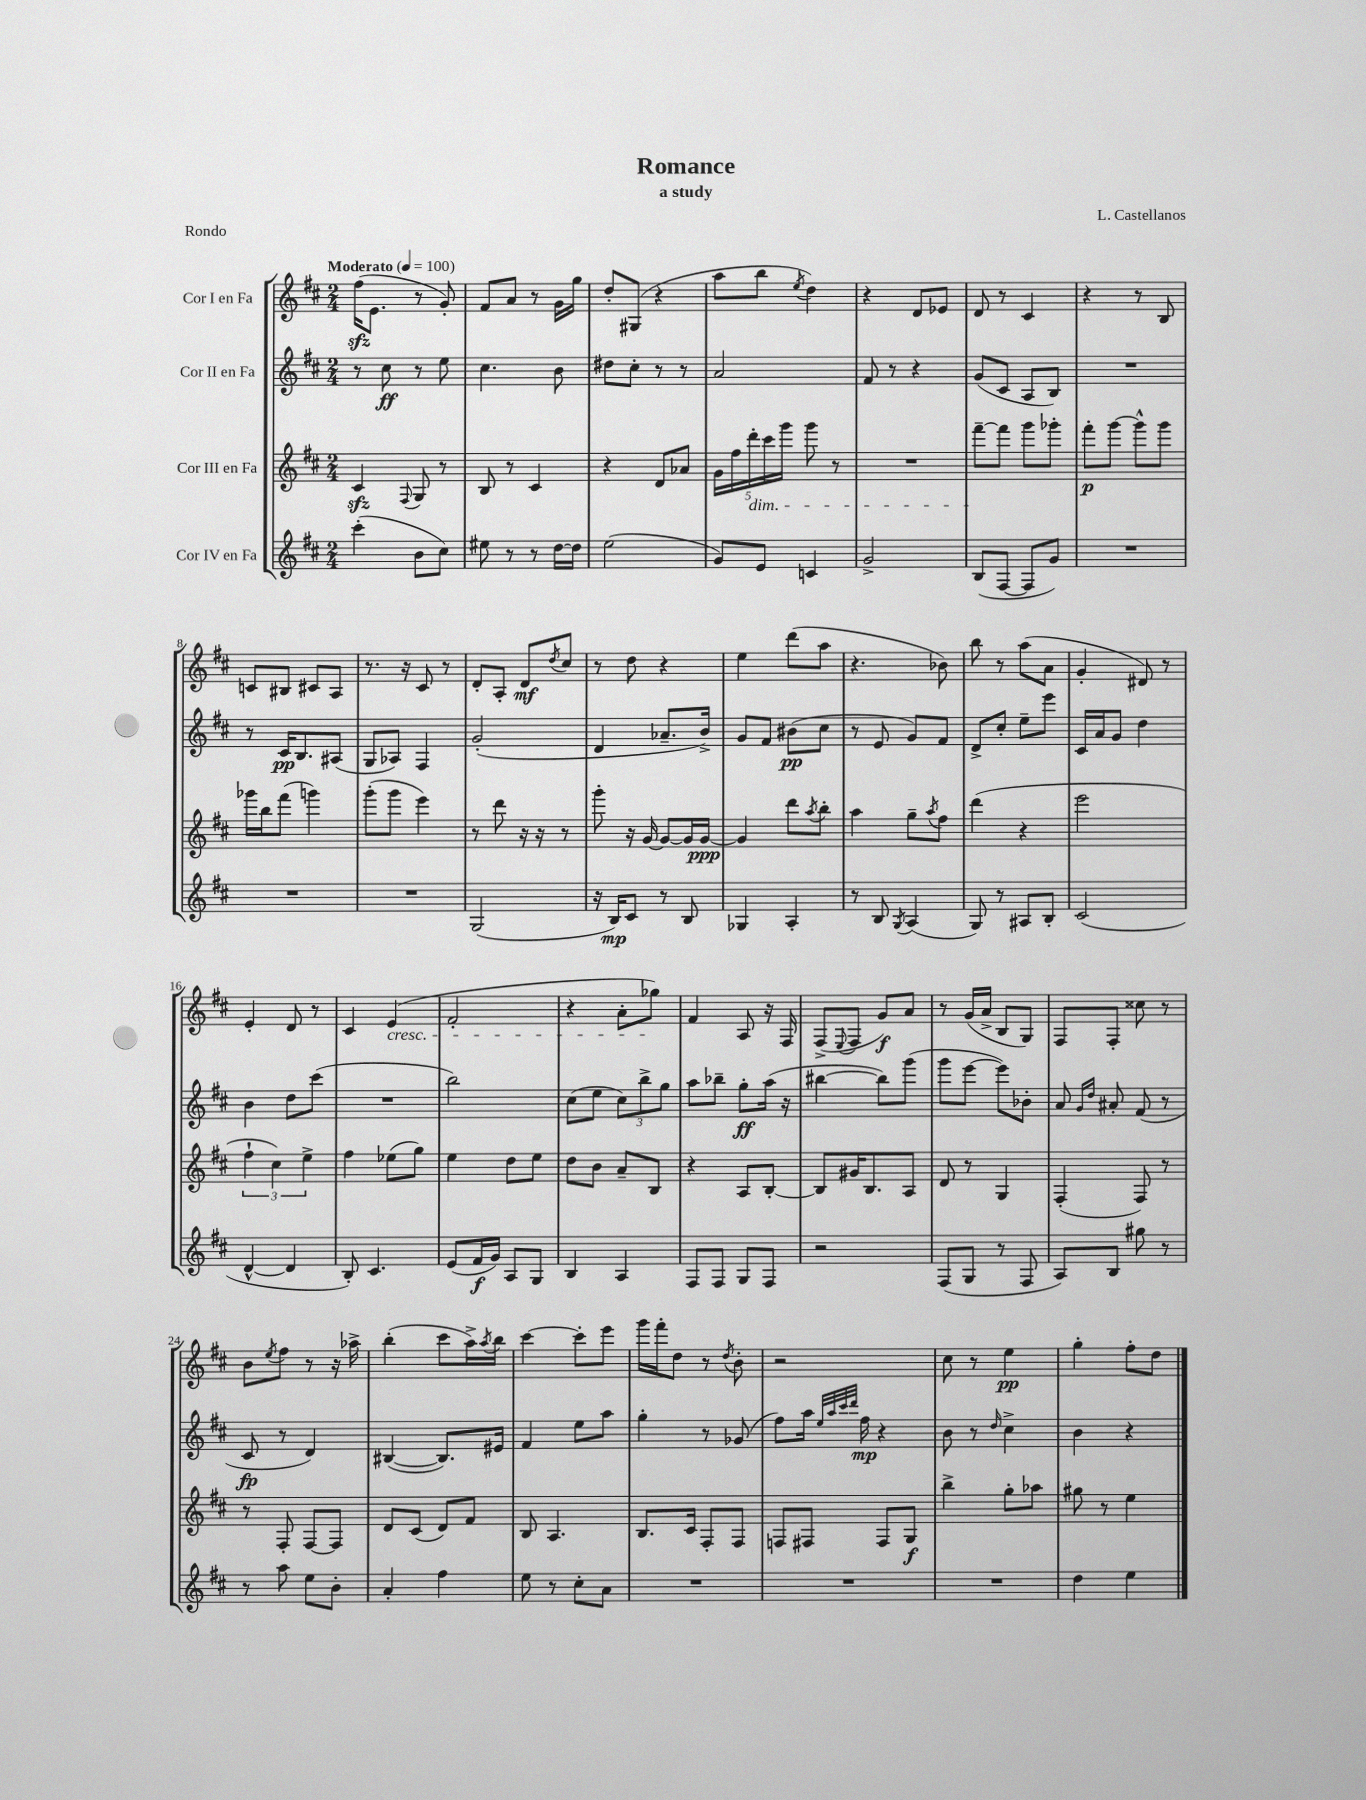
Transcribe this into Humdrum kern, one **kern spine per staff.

**kern	**dynam	**kern	**dynam	**kern	**dynam	**kern	**dynam
*part4	*part4	*part3	*part3	*part2	*part2	*part1	*part1
*staff4	*staff4	*staff3	*staff3	*staff2	*staff2	*staff1	*staff1
*I"Cor IV en Fa	*	*I"Cor III en Fa	*	*I"Cor II en Fa	*	*I"Cor I en Fa	*
*clefG2	*	*clefG2	*	*clefG2	*	*clefG2	*
*k[f#c#]	*	*k[f#c#]	*	*k[f#c#]	*	*k[f#c#]	*
*M2/4	*	*M2/4	*	*M2/4	*	*M2/4	*
*MM100	*	*MM100	*	*MM100	*	*MM100	*
=1	=1	=1	=1	=1	=1	=1	=1
!	!	!	!	!	!	!LO:TX:a:B:t=Moderato	!
(4ccc#'\	.	4c#zz/	.	8r	.	(16ff#zz\KL	.
.	.	.	.	.	.	8.e\J	.
.	.	.	.	8cc#\	ff	.	.
.	.	8qqF#/	.	.	.	.	.
8b\L	.	8G/	.	8r	.	8r	.
8cc#\J)	.	8r	.	8ee\	.	8g'/)	.
=2	=2	=2	=2	=2	=2	=2	=2
8ee#X\	.	8B/	.	4.cc#\	.	8f#/L	.
8r	.	8r	.	.	.	8a/J	.
8r	.	4c#/	.	.	.	8r	.
[16dd\LL	.	.	.	8b\	.	16g\LL	.
16dd\JJ]	.	.	.	.	.	16gg\JJ	.
=3	=3	=3	=3	=3	=3	=3	=3
(2ee\	.	4r	.	8dd#X\L	.	8dd'/L	.
.	.	.	.	8cc#'\J	.	(8G#X/J	.
.	.	8d/L	.	8r	.	4r	.
.	.	8a-X/J	.	8r	.	.	.
=4	=4	=4	=4	=4	=4	=4	=4
8g/L)	.	20g\LL	.	2a/	.	8aa\L	.
.	.	20ff#\	.	.	.	.	.
!	!	!LO:TX:b:i:t=dim.	!	!	!	!	!
.	.	20ddd'\	.	.	.	.	.
8e/J	.	.	.	.	.	8bb\J	.
.	.	20ccc#\	.	.	.	.	.
.	.	20ggg\JJ	.	.	.	.	.
.	.	.	.	.	.	8qee/	.
4cn/	.	8ggg\	.	.	.	4dd\)	.
.	.	8r	.	.	.	.	.
=5	=5	=5	=5	=5	=5	=5	=5
2g^/	.	2r	.	8f#/	.	4r	.
.	.	.	.	8r	.	.	.
.	.	.	.	4r	.	8d/L	.
.	.	.	.	.	.	8e-X/J	.
=6	=6	=6	=6	=6	=6	=6	=6
(8B/L	.	[8fff#~\L	.	(8g/L	.	8d/	.
[8F#/J	.	8fff#\J]	.	8c#/J	.	8r	.
8F#/L]	.	8ggg\L	.	8A/L	.	4c#/	.
8g/J)	.	8ggg-X'\J	.	8B/J)	.	.	.
=7	=7	=7	=7	=7	=7	=7	=7
2r	.	8fff#'\L	p	2r	.	4r	.
.	.	[8ggg\J	.	.	.	.	.
.	.	8ggg^^\L]	.	.	.	8r	.
.	.	8ggg\J	.	.	.	8B/	.
!!LO:LB:g=z
=8	=8	=8	=8	=8	=8	=8	=8
2r	.	16ggg-X\LL	.	8r	.	8cn/L	.
.	.	16bb\J	.	.	.	.	.
.	.	(8fff#\J	.	16c#/KL	pp	8B#X/J	.
.	.	.	.	8.B/	.	.	.
.	.	4gggn\)	.	.	.	8c#X/L	.
.	.	.	.	(8A#X/J	.	8A/J	.
=9	=9	=9	=9	=9	=9	=9	=9
2r	.	(8ggg'\L	.	8G/L	.	8.r	.
.	.	8ggg\J	.	8A-X/J)	.	.	.
.	.	.	.	.	.	16r	.
.	.	4eee\)	.	4F#/	.	8c#/	.
.	.	.	.	.	.	8r	.
=10	=10	=10	=10	=10	=10	=10	=10
(2G/	.	8r	.	(2g'/	.	8d'/L	.
.	.	8ddd\	.	.	.	8A'/J	.
.	.	16r	.	.	.	8d/L	mf
.	.	16r	.	.	.	.	.
.	.	.	.	.	.	8qdd/	.
.	.	8r	.	.	.	8cc#/J	.
=11	=11	=11	=11	=11	=11	=11	=11
16r	.	8ggg'\	.	4d/	.	8r	.
16B/KL)	mp	.	.	.	.	.	.
8c#/J	.	16r	.	.	.	8dd\	.
.	.	[16g/	.	.	.	.	.
8r	.	8g/L_	.	8.a-X~/L	.	4r	.
8B/	.	16g/L]	.	.	.	.	.
.	.	[16g/JJ	ppp	16b^/Jk)	.	.	.
=12	=12	=12	=12	=12	=12	=12	=12
4G-X/	.	4g/]	.	8g/L	.	4ee\	.
.	.	.	.	8f#/J	.	.	.
4A'/	.	8ddd\L	.	(8b#X\L	pp	(8ddd\L	.
.	.	8qaa/	.	.	.	.	.
.	.	8bb'\J	.	8cc#\J	.	8aa\J	.
=13	=13	=13	=13	=13	=13	=13	=13
8r	.	4aa\	.	8r	.	4.r	.
8B/	.	.	.	8e/	.	.	.
8qG/	.	.	.	.	.	.	.
(4A/	.	8gg~\L	.	8g/L)	.	.	.
.	.	8qaa/	.	.	.	.	.
.	.	8ff#\J	.	8f#/J	.	8b-X\)	.
=14	=14	=14	=14	=14	=14	=14	=14
8G/)	.	(4ddd\	.	8d^/L	.	8bb\	.
8r	.	.	.	8cc#'/J	.	8r	.
8A#X/L	.	4r	.	8ee~\L	.	(8aa\L	.
8B'/J	.	.	.	8eee\J	.	8a\J	.
=15	=15	=15	=15	=15	=15	=15	=15
(2c#/	.	2eee\	.	16c#/LL	.	4g'/	.
.	.	.	.	16a/J	.	.	.
.	.	.	.	8g/J	.	.	.
.	.	.	.	4dd\	.	8d#X/)	.
.	.	.	.	.	.	8r	.
!!LO:LB:g=z
=16	=16	=16	=16	=16	=16	=16	=16
[4d^^/	.	6ff#`\	.	4b\	.	4e'/	.
.	.	6cc#\)	.	.	.	.	.
4d/]	.	.	.	8dd\L	.	8d/	.
.	.	6ee^\	.	.	.	.	.
.	.	.	.	(8ccc#\J	.	8r	.
=17	=17	=17	=17	=17	=17	=17	=17
8B'/)	.	4ff#\	.	2r	.	4c#/	.
4.c#/	.	.	.	.	.	.	.
!	!	!	!	!	!	!LO:TX:b:i:t=cresc.	!
.	.	(8ee-X\L	.	.	.	(4e/	.
.	.	8gg\J)	.	.	.	.	.
=18	=18	=18	=18	=18	=18	=18	=18
(8e/L	.	4ee\	.	2bb\)	.	2f#'/	.
16f#/L	f	.	.	.	.	.	.
16g/JJ)	.	.	.	.	.	.	.
8A/L	.	8dd\L	.	.	.	.	.
8G/J	.	8ee\J	.	.	.	.	.
=19	=19	=19	=19	=19	=19	=19	=19
4B/	.	8dd\L	.	(8cc#\L	.	4r	.
.	.	8b\J	.	8ee\J	.	.	.
4A/	.	8a~/L	.	12cc#\L)	.	8a'\L	.
.	.	.	.	12bb^\	.	.	.
.	.	8B/J	.	.	.	8gg-X\J)	.
.	.	.	.	12gg\J	.	.	.
=20	=20	=20	=20	=20	=20	=20	=20
8F#/L	.	4r	.	8aa\L	.	4f#/	.
8F#/J	.	.	.	8bb-X~\J	.	.	.
8G/L	.	8A/L	.	8gg'\L	ff	8A/	.
8F#/J	.	[8B'/J	.	(16aa\Jk	.	16r	.
.	.	.	.	16r	.	16F#/	.
=21	=21	=21	=21	=21	=21	=21	=21
2r	.	8B/L]	.	[4bb#X\	.	(8F#^/L	.
.	.	.	.	.	.	8qqE/	.
.	.	16g#X/K	.	.	.	8F#/J	.
.	.	8.B/	.	.	.	.	.
.	.	.	.	8bb#\L])	.	8g/L)	f
.	.	8A/J	.	(8ggg\J	.	8a/J	.
=22	=22	=22	=22	=22	=22	=22	=22
(8F#/L	.	8d/	.	8ggg\L	.	8r	.
8G/J	.	8r	.	[8eee\J	.	(16g/LL	.
.	.	.	.	.	.	16a^/JJ	.
8r	.	4G/	.	8eee\L])	.	8B/L	.
8F#/	.	.	.	8b-X'\J	.	8G/J)	.
=23	=23	=23	=23	=23	=23	=23	=23
8A/L)	.	(4F#'/	.	8a/	.	8F#/L	.
.	.	.	.	16qqg/LL	.	.	.
.	.	.	.	16qqdd/JJ	.	.	.
8B/J	.	.	.	8a#X'/	.	8F#'/J	.
8gg#X\	.	8F#/)	.	(8f#/	.	8cc##X\	.
8r	.	8r	.	8r	.	8r	.
!!LO:LB:g=z
=24	=24	=24	=24	=24	=24	=24	=24
8r	.	8r	.	8c#/	fp	8b\L	.
.	.	.	.	.	.	8qee/	.
8aa\	.	8F#'/	.	8r	.	8ff#\J	.
8ee\L	.	[8F#/L	.	4d/)	.	8r	.
8b'\J	.	8F#/J]	.	.	.	16r	.
.	.	.	.	.	.	16aa-X^\	.
=25	=25	=25	=25	=25	=25	=25	=25
4a'/	.	8d/L	.	([4B#X/	.	(4bb'\	.
.	.	(8c#/J	.	.	.	.	.
4ff#\	.	8d/L)	.	8.B#/L])	.	8ccc#\L	.
.	.	8f#/J	.	.	.	16aa^\L)	.
.	.	.	.	.	.	8qaa/	.
.	.	.	.	16e#X/Jk	.	16bb\JJ	.
=26	=26	=26	=26	=26	=26	=26	=26
8ee\	.	8B/	.	4f#/	.	[4ccc#\	.
8r	.	4.A/	.	.	.	.	.
8cc#'\L	.	.	.	8ee\L	.	8ccc#'\L]	.
8a\J	.	.	.	8aa\J	.	8eee\J	.
=27	=27	=27	=27	=27	=27	=27	=27
2r	.	8.B/L	.	4gg'\	.	16ggg\LL	.
.	.	.	.	.	.	16fff#'\J	.
.	.	.	.	.	.	8dd\J	.
.	.	16c#/Jk	.	.	.	.	.
.	.	8F#'/L	.	8r	.	8r	.
.	.	.	.	.	.	8qdd/	.
.	.	8F#/J	.	(8g-X/	.	8b'\	.
=28	=28	=28	=28	=28	=28	=28	=28
2r	.	8Fn/L	.	8ff#\L)	.	2r	.
.	.	8F#X/J	.	16aa\Jk	.	.	.
.	.	.	.	32qqee/LLL	.	.	.
.	.	.	.	32qqaa/	.	.	.
.	.	.	.	32qqccc#/	.	.	.
.	.	.	.	32qqddd/JJJ	.	.	.
.	.	.	.	16ff#\	mp	.	.
.	.	8F#/L	.	4r	.	.	.
.	.	8G/J	f	.	.	.	.
=29	=29	=29	=29	=29	=29	=29	=29
2r	.	4bb^\	.	8b\	.	8cc#\	.
.	.	.	.	8r	.	8r	.
.	.	.	.	16qqdd/	.	.	.
.	.	8gg'\L	.	4cc#^\	.	4ee\	pp
.	.	8aa-X\J	.	.	.	.	.
=30	=30	=30	=30	=30	=30	=30	=30
4dd\	.	8gg#X\	.	4b\	.	4gg'\	.
.	.	8r	.	.	.	.	.
4ee\	.	4ee\	.	4r	.	8ff#'\L	.
.	.	.	.	.	.	8dd\J	.
==	==	==	==	==	==	==	==
*-	*-	*-	*-	*-	*-	*-	*-
